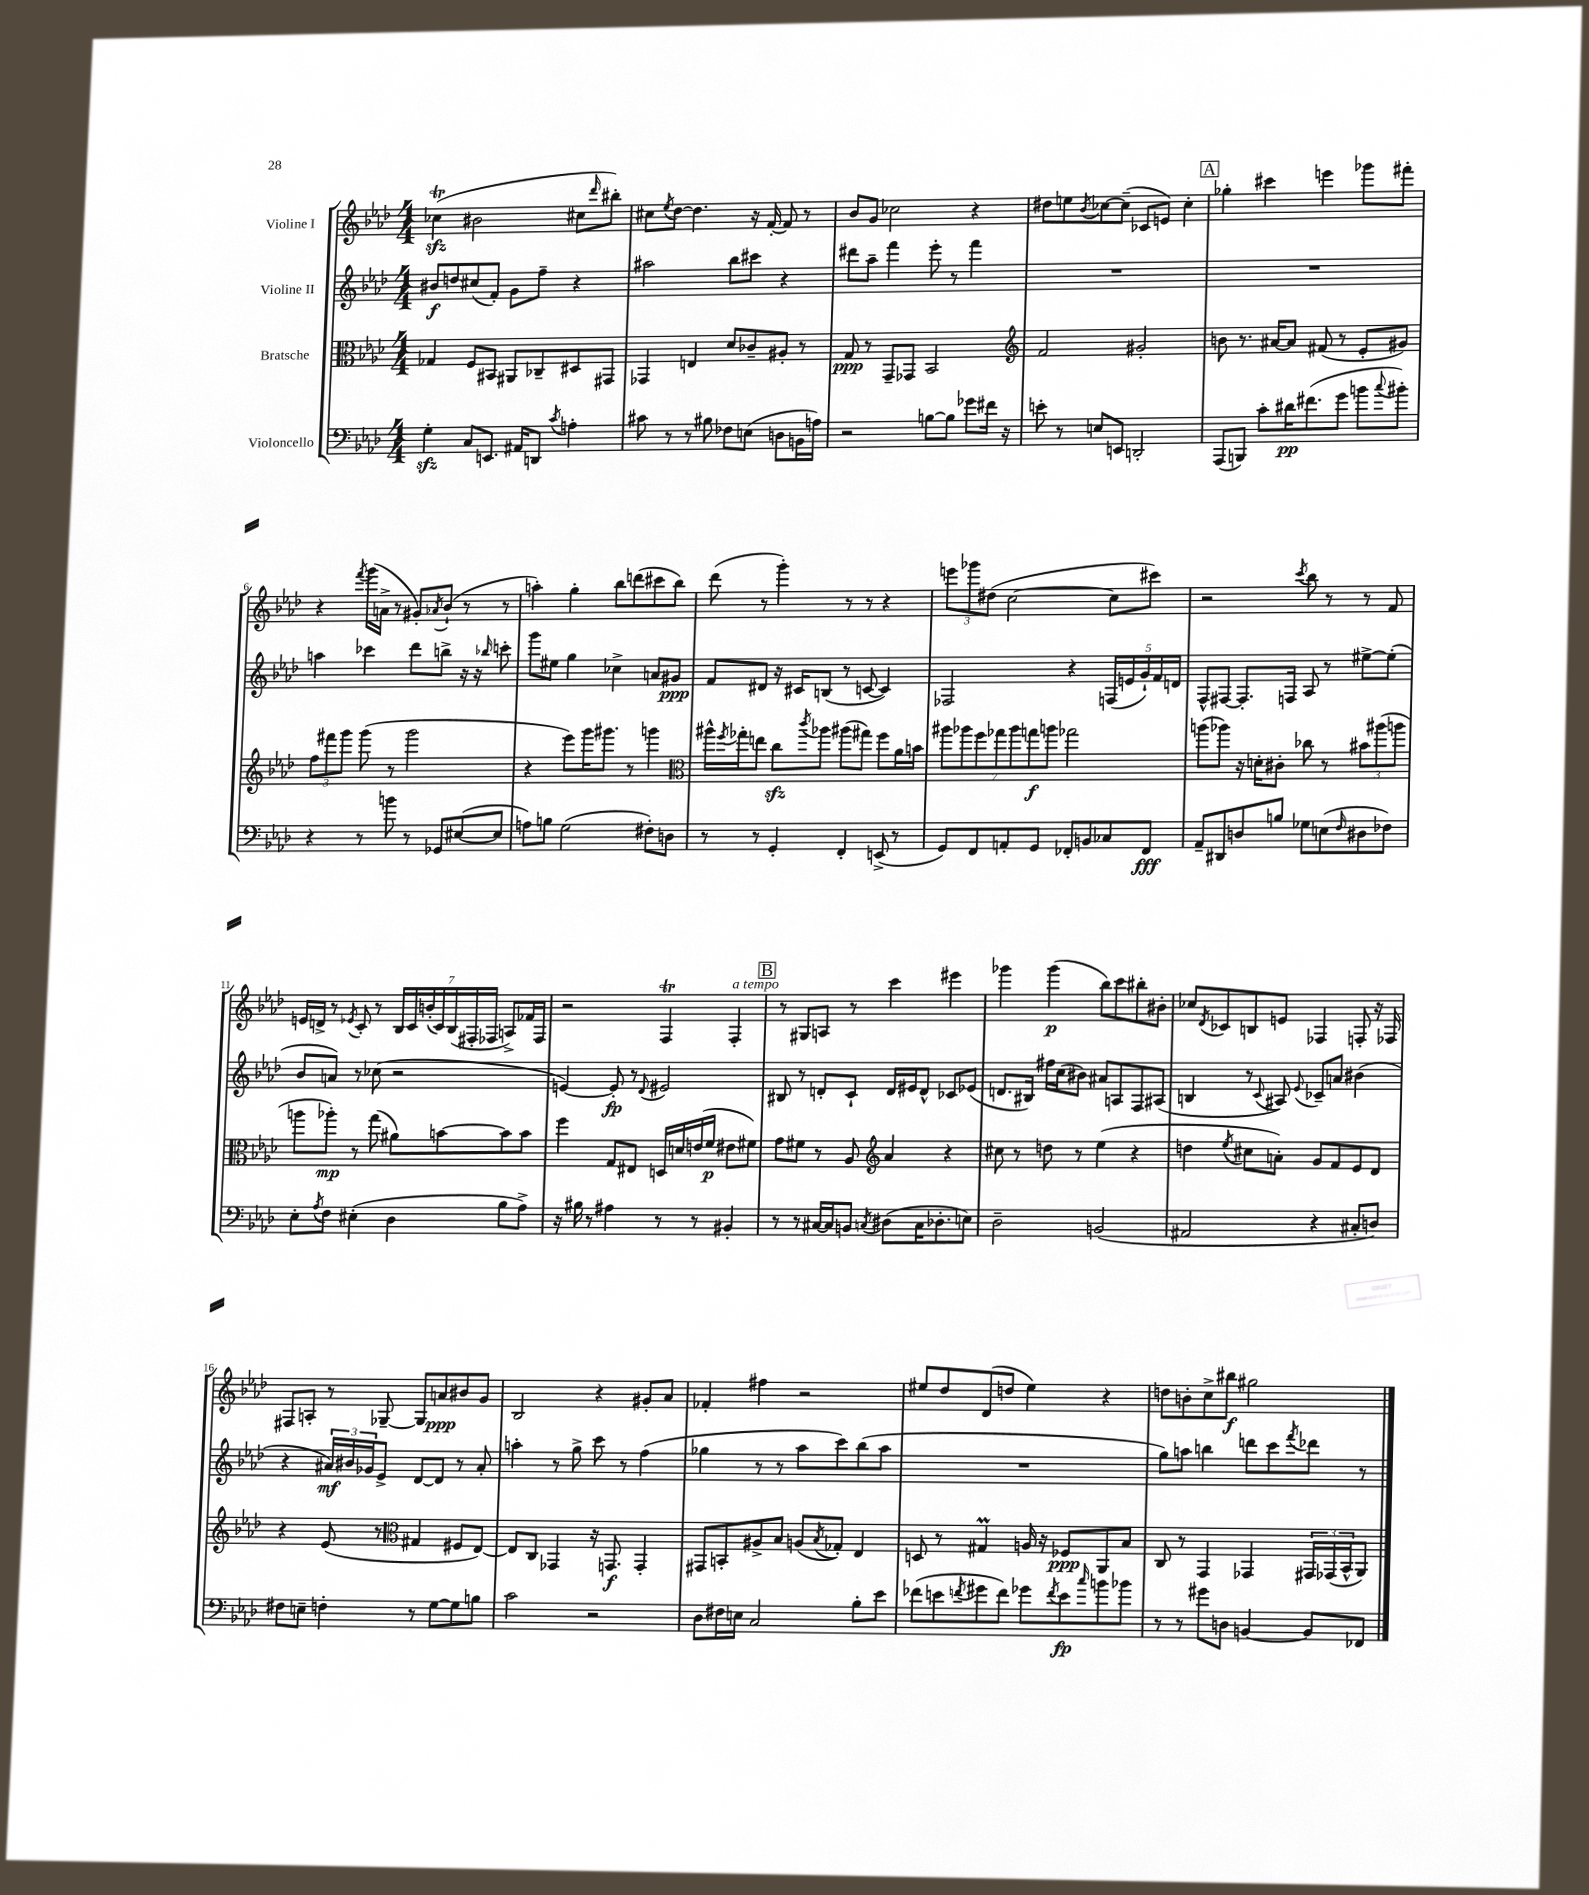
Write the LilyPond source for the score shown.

<<
\new StaffGroup <<
\new Staff = "s0" \with { instrumentName = "Violine I" } {
    \clef treble \key aes \major \numericTimeSignature \time 4/4
    ces''4\trill\sfz( bis'2 cis''8 \grace { des'''16 } bis''8-.) |
    cis''8 \acciaccatura { ees''8 } des''8~ des''4. r16 f'16~-. f'8 r8 |
    bes'8 g'8 ces''2 r4 |
    dis''8 e''8 \acciaccatura { bes'8 } ces''8~ ces''8--( ces'8 e'8) ces''4-. |
    \mark \markup { \box "A" } ges''4-. cis'''4 e'''4 ges'''8 fis'''8-. |
    r4 \acciaccatura { f'''8 } g'''16( a'16-> r8 gis'8-.) \acciaccatura { aes'8 } bes'8-!( r8 r8 |
    a''4-.) g''4-. bes''8 d'''8( cis'''8 bes''8) |
    des'''8( r8 g'''4-.) r8 r8 r4 |
    \tuplet 3/2 { e'''8 ges'''8 dis''8( } c''2~ c''8 cis'''8) |
    r2 \acciaccatura { c'''8 } bes''8 r8 r8 f'8 |
    e'16 d'16-> r8 \acciaccatura { ees'8 } c'8-. r8 \tuplet 7/4 { bes16 c'16 b'16-.( c'16) bes16( fis16-. fes16 } a8->) fes'16 fes16 |
    r2 f4\trill f4-.^\markup { \italic "a tempo" } |
    \mark \markup { \box "B" } r8 gis8 a8 r8 c'''4 eis'''4 |
    ges'''4 ges'''4\p( bes''8) c'''8 bis''8-. bis'8-. |
    ces''8 \acciaccatura { des'8 } ces'8 b8 e'8 fes4 f8-. r16 fes16 |
    fis8 a8-. r8 ges8~-- ges8 a'8\ppp bis'8 g'8 |
    bes2 r4 gis'8-. aes'8 |
    fes'4-. fis''4 r2 |
    eis''8 des''8 des'8( d''8 eis''4) r4 |
    d''8 b'8-. c''8-> bis''8\f gis''2 \bar "|." |
}
\new Staff = "s1" \with { instrumentName = "Violine II" } {
    \clef treble \key aes \major \numericTimeSignature \time 4/4
    bis'8\f d''8 cis''8( f'8-.) g'8 f''8-- r4 |
    ais''2 bes''8 cis'''8 r4 |
    dis'''8 aes''8-- f'''4 ees'''8-. r8 f'''4 |
    R1 |
    \mark \markup { \box "A" } R1 |
    a''4 ces'''4 des'''8 b''8-> r16 r16 \grace { bes''16 } c'''8-. |
    g'''8 eis''8 g''4 ces''4-> a'8 gis'8\ppp |
    f'8 dis'8 r16 cis'16 b8( r8 c'8~ c'4) |
    fes2 r4 \tuplet 5/4 { f16( e'16 g'16-!) f'16 d'16 } |
    f8-^ fis8~ fis8.-. f16 aes8 r8 eis''8~-> eis''8-.( |
    bes'8 a'8) r8 ces''8( r2 |
    e'4~) e'8-.\fp r8 \appoggiatura { des'8 } eis'2 |
    \mark \markup { \box "B" } bis8 r8 d'8-. c'8-! d'16 eis'16 d'8-^ ces'8 ees'8( |
    d'8. bis16) fis''16 c''16( bis'8) ais'8 a8 f8 ais8( |
    b4 r8 \appoggiatura { c'8 } ais8) \appoggiatura { ees'8 } ces'8-- a'8 bis'4( |
    r4 \tuplet 3/2 { ais'16\mf) bis'16 ges'16 } ees'8-> des'8~ des'8 r8 ais'8-. |
    a''4-. r8 g''8-> c'''8 r8 f''4( |
    ges''4 r8 r8 aes''8 c'''8) bes''8( aes''8 |
    R1 |
    g''8) a''8 b''4 d'''8 c'''8 \acciaccatura { f'''8 } des'''8 r8 \bar "|." |
}
\new Staff = "s2" \with { instrumentName = "Bratsche" } {
    \clef alto \key aes \major \numericTimeSignature \time 4/4
    ges4 f8 bis,8 ais,8 ces8-- dis8 gis,8 |
    ges,4 e4 des'8 ces'8-- ais8-. r8 |
    g8\ppp r8 g,8-- ges,8 bes,2 |
    \clef treble f'2 gis'2-. |
    \mark \markup { \box "A" } b'8 r8. ais'16~ ais'8 fis'8( r8 ees'8-. gis'8) |
    \tuplet 3/2 { f''8 fis'''8 g'''8 } g'''8( r8 g'''2 |
    r4 ees'''8) g'''16 gis'''8. r8 g'''4 |
    \clef alto ais''16-^ \acciaccatura { f''8 } ges''16-. e''8 c''8\sfz \acciaccatura { c'''8 } aes''8 ais''8( gis''8) f''8 aes'16 b'16 |
    \tuplet 7/4 { ais''8 aes''8 f''8 ges''8 aes''8 g''8\f a''8 } ges''2 |
    a''8( aes''8) r16 d'16-. cis'8-. ces''8 r8 \tuplet 3/2 { bis'8 ais''8( a''8 } |
    a''8 aes''8-.\mp) r8 g''8( ais'8) b'8~ b'8 b'8 |
    f''4 g8 eis8 d16 d'16 e'16( f'16\p eis'8 fis'8) |
    \mark \markup { \box "B" } g'8 fis'8 r8 aes8 \clef treble aes'4 r4 |
    cis''8 r8 d''8 r8 ees''4( r4 |
    d''4 \acciaccatura { ees''8 } cis''8 a'8-.) g'8 f'8 ees'8 des'8 |
    r4 ees'8( r8 \clef alto gis4 fis8 ees8~) |
    ees8 c8 ges,4 r16 g,8.\f g,4-. |
    gis,8 b,8-. ais8-> bes8 a8( \acciaccatura { bes8 } ges8-.) ees4 |
    d8 r8 gis4\prall a16 r16 fes8\ppp aes,8 bes8 |
    c8 r8 g,4 ges,4 \tuplet 3/2 { gis,16 ges,16( bes,16-^ } aes,8) \bar "|." |
}
\new Staff = "s3" \with { instrumentName = "Violoncello" } {
    \clef bass \key aes \major \numericTimeSignature \time 4/4
    g4-.\sfz c8 e,8. ais,16 d,8 \acciaccatura { c'8 } a4-. |
    cis'8 r8 r8 bis8 fes8 e8( d8 b,16 a16) |
    r2 b8~ b8 ges'8 fis'16 r16 |
    e'8-. r8 e8 e,8 d,2-. |
    \mark \markup { \box "A" } aes,,8( b,,8) c'8-. dis'16\pp fis'8.( g'8 b'8 \appoggiatura { c''8 } bis'8-.) |
    r4 r8 b'8 r8 ges,8 eis8~( eis8 |
    a8) b8 g2( fis8-.) d8 |
    r8 r8 g,4-. f,4-. e,8->( r8 |
    g,8) f,8 a,8-. g,8 fes,8-. b,8 ces8 fes,8\fff |
    aes,8-- dis,8 d8 b8 ges8 e8( \grace { f16 } dis8 fes8) |
    ees8-. \acciaccatura { aes8 } f8 eis4-.( des4 bes8 aes8->) |
    r16 bis16 r8 ais4 r8 r8 bis,4-. |
    \mark \markup { \box "B" } r8 r8 cis16~ cis16 b,8 \acciaccatura { c8 } dis8( c16 des8.-. e8) |
    des2-- b,2( |
    ais,2 r4 cis8-. d8) |
    fis8 e8-- f4-. r8 g8~ g8 b8 |
    c'2 r2 |
    des8 fis16 e16 c2 bes8-. ees'8 |
    fes'8( e'8 \acciaccatura { f'8 } gis'8 f'8) ges'8 \acciaccatura { f'8 } e'8\fp \grace { c''16 } b'8 bes'8 |
    r8 r8 gis'8 d8 b,4~ b,8 fes,8 \bar "|." |
}
>>
>>
